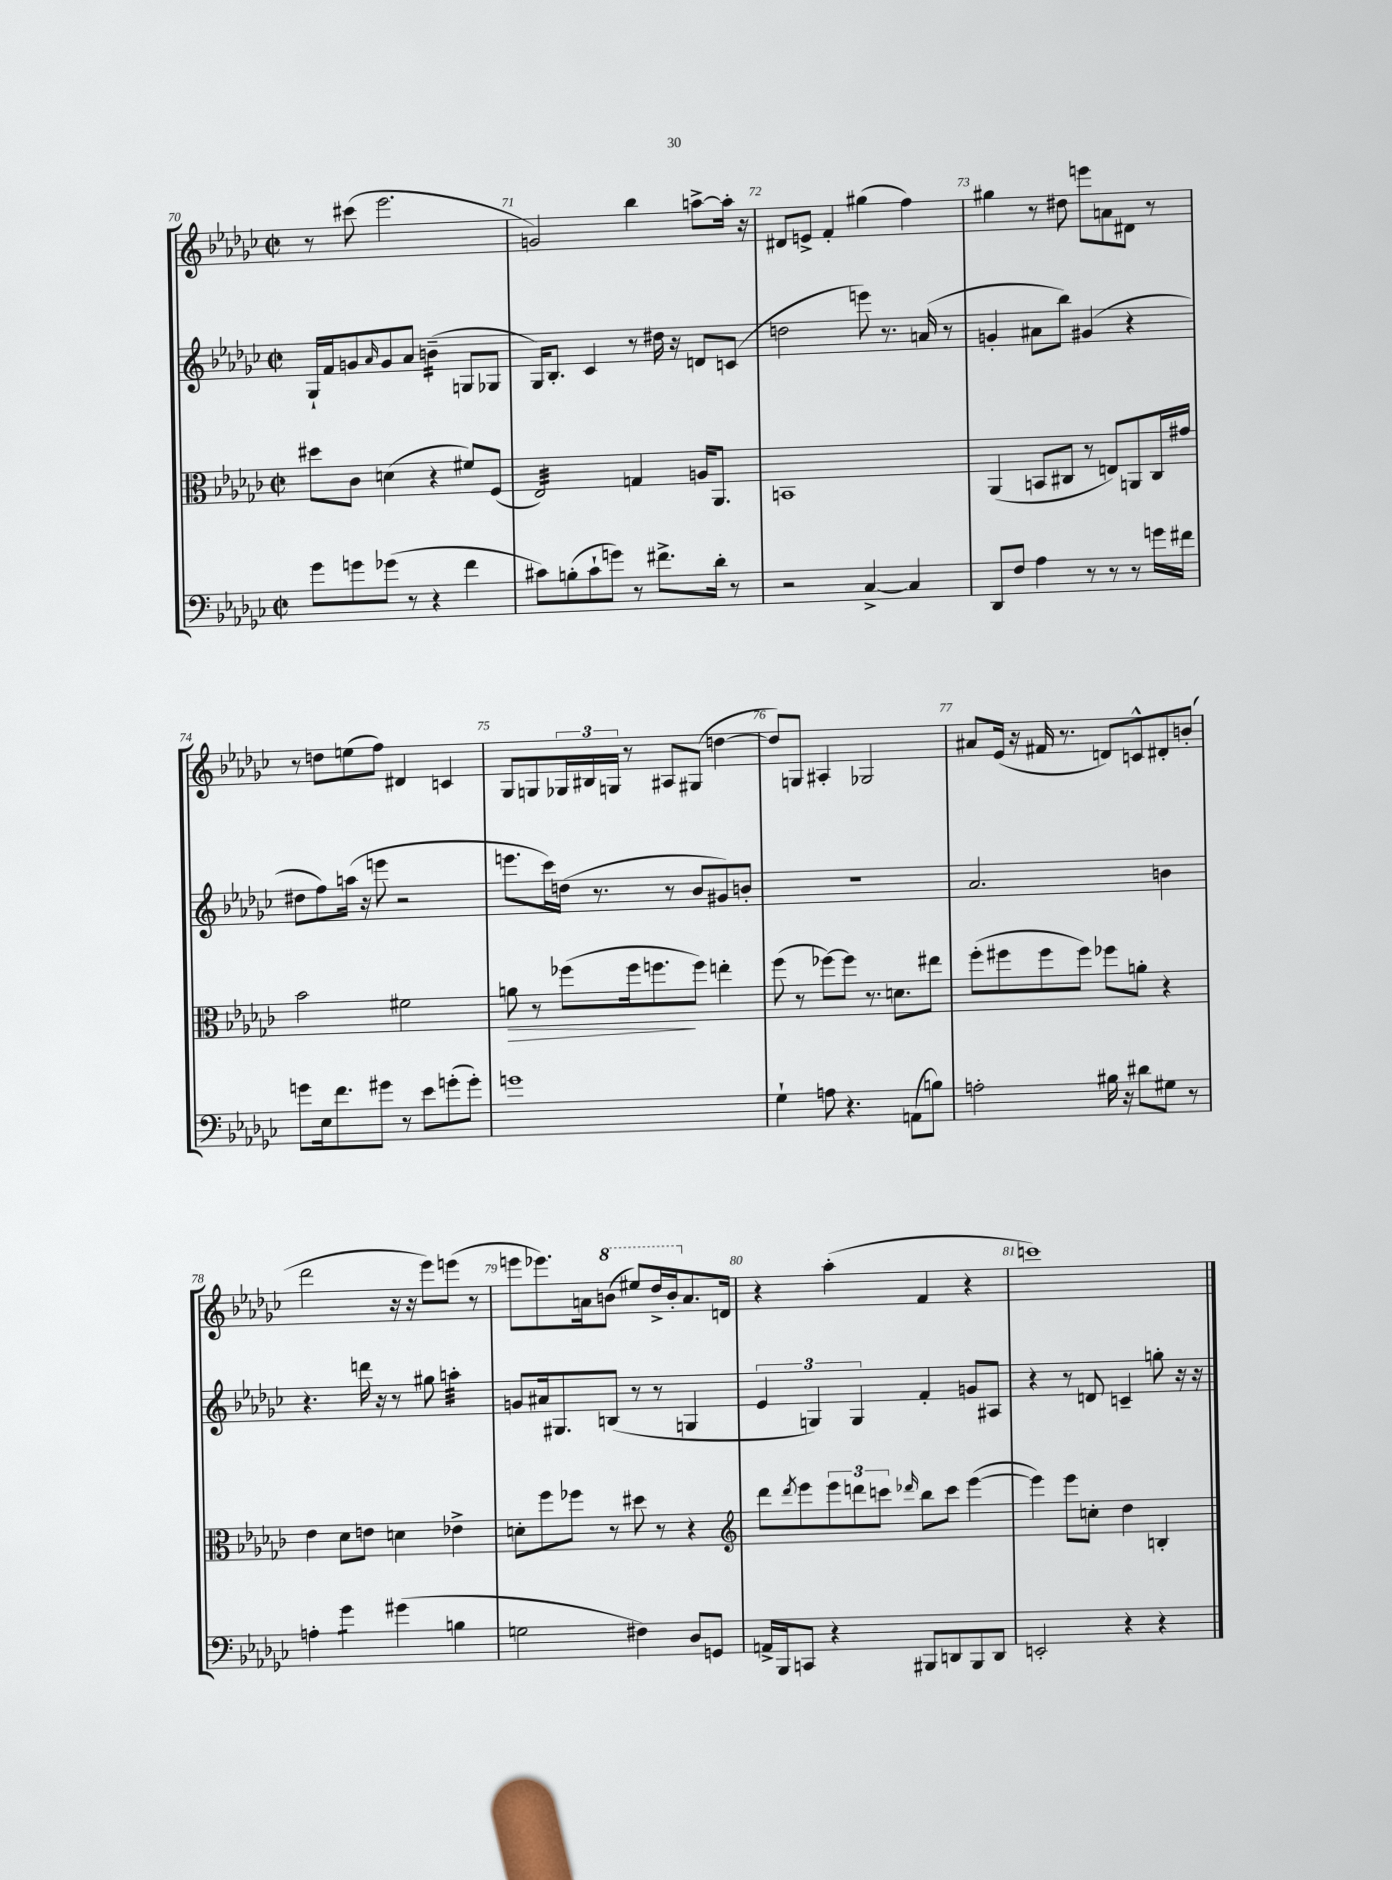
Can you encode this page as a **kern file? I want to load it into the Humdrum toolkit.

**kern	**kern	**kern	**kern
*staff4	*staff3	*staff2	*staff1
*clefF4	*clefC3	*clefG2	*clefG2
*k[b-e-a-d-g-c-]	*k[b-e-a-d-g-c-]	*k[b-e-a-d-g-c-]	*k[b-e-a-d-g-c-]
*M2/2	*M2/2	*M2/2	*M2/2
*met(c|)	*met(c|)	*met(c|)	*met(c|)
8g-	8dd#	16G-`	8r
.	.	16f	.
8g	8c-	8g	(8ccc#
.	.	16qqa-	.
(8g-	(4d	8g	2.eee-
8r	.	8a-	.
4r	4r	(4b~	.
4f	8f#)	8G	.
.	(8F	8G-	.
=	=	=	=
8c#)	2E-)	16G-)	2g)
.	.	8.B-'	.
(8B'	.	.	.
8c#`	.	4c-	.
8g)	.	.	.
8r	4G	8r	4bb-
8.f#^	.	16dd#	.
.	.	16r	.
.	16A	8d	[8aa^
16d-'	8.AA-	.	.
8r	.	(8c	16aa']
.	.	.	16r
=	=	=	=
2r	1BB	2dd	8d#
.	.	.	8e^
.	.	.	4f'
[4C-^	.	8eee)	(4gg#
.	.	8.r	.
4C-]	.	.	4ff)
.	.	(16a	.
.	.	8r	.
=	=	=	=
8DD-	(4AA-	4g'	4gg#
8F	.	.	.
4A-	8BB	8a#	8r
.	8C#	8bb-)	8dd#
8r	8r	(4g#	8eee
8r	8E)	.	8a
8r	8AA	4r	8d#
16g	16C#	.	8r
16f#	16g#	.	.
=	=	=	=
8g	2b-	8dd#	8r
16E-	.	8ff)	8dd
8.f	.	.	.
.	.	(16aa	(8ee
.	.	16r	.
8g#	.	8eee	8ff)
8r	2f#	2r	4d#
8e-	.	.	.
(8g'	.	.	4c
8g')	.	.	.
=	=	=	=
1g	8a	8.eee	8G-
.	8r	.	8G
.	.	16ccc-)	.
.	(8ff-	(16dd	24G-
.	.	.	24B#
.	.	8.r	.
.	.	.	24G
.	16ff-	.	8r
.	8.ff	.	.
.	.	8r	8A#
.	8ff)	8b-	(8G#
.	4ee'	8g#)	[4dd
.	.	8b'	.
=	=	=	=
4G-`	(8ff	1r	8dd])
.	8r	.	8G
8A	[8ff-)	.	4A#'
4.r	8ff-]	.	.
.	8.r	.	2G-
.	8.d	.	.
(8AA	.	.	.
8B)	8ee#	.	.
=	=	=	=
2A'	(8ff'	2.a-	8a#
.	8ff#	.	(16e-
.	.	.	16r
.	8ff#	.	16f#
.	.	.	8.r
.	8ff#)	.	.
16B#	8ff-	.	8d)
16r	.	.	.
8d#	8a'	.	8c^^
8G#	4r	4b	8d#'
8r	.	.	(8b'
=	=	=	=
4A'	4e-	4.r	2ddd-
4g-	8d-	.	.
.	8e	16ddd	.
.	.	16r	.
(4g#	4d	8r	16r
.	.	.	16r
.	.	8gg#	8eee-)
4B	4e-^	4aa'	(8eee
.	.	.	8r
=	=	=	=
2G	8d'	8g	8eee
.	8ff	16a#	8.eee-)
.	.	8.G#	.
.	8ff-	.	.
.	.	.	16a
.	8r	(8B	(8bb
4F#)	8dd#	8r	8eee#)
.	8r	8r	16ddd-^
.	.	.	16bb'
8D-	4r	4G	8.a
8GG	.	.	.
.	.	.	16d
=	=	=	=
*	*clefG2	*	*
16AA^	8ddd-	6e-	4r
16BBB-	.	.	.
.	8qddd-	.	.
8CC	8eee-	.	.
.	.	6G)	.
4r	12eee-	.	(4aa-'
.	12ddd	6G	.
.	12ccc	.	.
.	16qqddd-	.	.
8BBB#	8bb-	4f'	4f
8DD	8ccc	.	.
8BBB#	([4eee-	8g	4r
8DD	.	8A#	.
=	=	=	=
2EE'	4eee-])	4r	1ccc)
.	8eee-	8r	.
.	8cc'	8d	.
4r	4dd-	4c~	.
4r	4B'	8gg'	.
.	.	16r	.
.	.	16r	.
==	==	==	==
*-	*-	*-	*-
